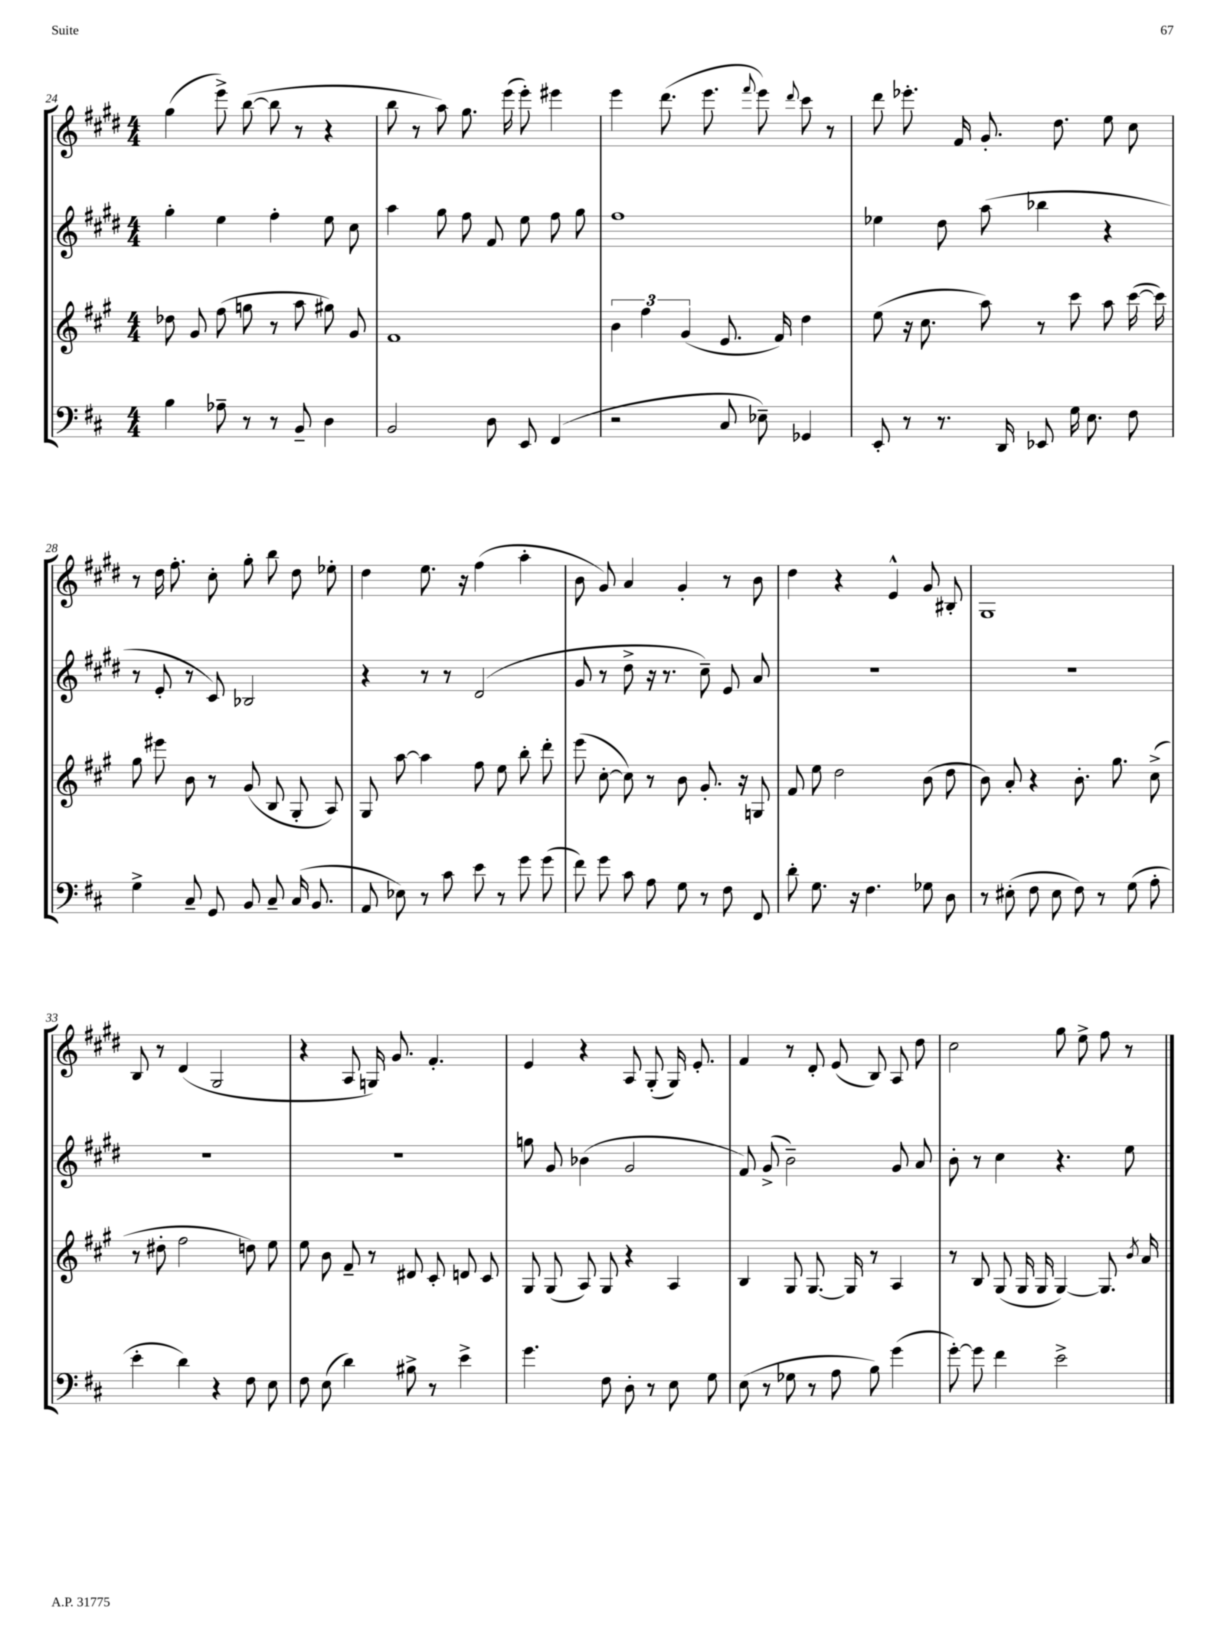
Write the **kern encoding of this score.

**kern	**kern	**kern	**kern
*part4	*part3	*part2	*part1
*staff4	*staff3	*staff2	*staff1
*clefF4	*clefG2	*clefG2	*clefG2
*k[f#c#]	*k[f#c#g#]	*k[f#c#g#d#]	*k[f#c#g#d#]
*M4/4	*M4/4	*M4/4	*M4/4
=24	=24	=24	=24
4B\	8dd-X\	4gg#'\	(4gg#\
.	8g#/	.	.
8A-X~\	(8ff#\	4ee\	8eee^\)
8r	8ggn\	.	([8bb\
8r	8r	4ff#'\	8bb\]
8BB~/	8aa\	.	8r
4D\	8gg#X\)	8ee\	4r
.	8g#/	8cc#\	.
=25	=25	=25	=25
2BB/	1f#	4aa\	8bb\
.	.	.	8r
.	.	8gg#\	8aa\)
.	.	8ff#\	8.gg#\
8D\	.	8f#/	.
.	.	.	(16eee\
8EE/	.	8ee\	8eee'\)
(4FF#/	.	8ff#\	4eee#X\
.	.	8gg#\	.
=26	=26	=26	=26
2r	6b\	1ff#	4eee\
.	6ff#\	.	.
.	.	.	(8.ddd#\
.	(6g#/	.	.
.	.	.	8.eee\
8C#/	8.e/	.	.
.	.	.	8qqfff#/
8E-X~\)	.	.	8eee\)
.	16f#/)	.	.
.	.	.	8qqddd#/
4GG-X/	4dd\	.	8ccc#\
.	.	.	8r
=27	=27	=27	=27
8EE'/	(8ee\	4ee-X\	8ddd#\
8r	16r	.	8.eee-X'\
.	8.cc#\	.	.
8.r	.	8dd#\	.
.	.	.	16f#/
.	8aa\)	(8aa\	8.g#'/
16DD/	.	.	.
8EE-X/	8r	4bb-X\	.
.	.	.	8.dd#\
16G\	8ccc#\	.	.
8.E\	.	.	.
.	8aa\	4r	8ee\
8F#\	([16ccc#\	.	8cc#\
.	16ccc#\])	.	.
!!LO:LB:g=z
=28	=28	=28	=28
4G^\	8gg#\	8r	8r
.	8eee#X\	8e'/	16dd#\
.	.	.	8.ff#'\
8C#~/	8b\	8r	.
8GG/	8r	8c#/)	8cc#'\
8BB/	(8g#/	2B-X/	8gg#'\
8C#~/	8B/	.	8bb\
(16C#/	8G#'/	.	8dd#\
8.BB/	.	.	.
.	8A/)	.	8ee-X'\
=29	=29	=29	=29
8AA/	8G#/	4r	4dd#\
8E-X\)	[8aa\	.	.
8r	4aa\]	8r	8.ee\
8c#\	.	8r	.
.	.	.	16r
8e\	8ff#\	(2d#/	(4ff#\
8r	8ee\	.	.
8g\	8bb'\	.	4aa'\
(8g\	8ddd'\	.	.
=30	=30	=30	=30
8f#\)	(8eee\	8g#/	8b\
8g\	[8cc#'\	8r	8g#/)
8c#\	8cc#\])	8dd#^\	4a/
8A\	8r	16r	.
.	.	8.r	.
8G\	8b\	.	4g#'/
8r	8.g#'/	8cc#~\)	.
8F#\	.	8e/	8r
.	16r	.	.
8FF#/	8Gn/	8a/	8b\
=31	=31	=31	=31
8d'\	8f#/	1r	4dd#\
8.G\	8ee\	.	.
.	2dd\	.	4r
16r	.	.	.
4.F#\	.	.	.
.	.	.	4e^^/
8G-X\	(8b\	.	8g#/
8D\	8dd\	.	8B#X'/
=32	=32	=32	=32
8r	8b\)	1r	1G#
(8E#X'\	8a'/	.	.
8F#\	4r	.	.
8E#\	.	.	.
8F#\)	8.b'\	.	.
8r	.	.	.
.	8.gg#\	.	.
(8G\	.	.	.
8A'\	(8cc#^\	.	.
!!LO:LB:g=z
=33	=33	=33	=33
4e'\	8r	1r	8B/
.	8dd#X'\	.	8r
4d\)	2ff#\	.	(4d#/
4r	.	.	2G#/
8F#\	8ddn\)	.	.
8E\	8ee\	.	.
=34	=34	=34	=34
8F#\	8ee\	1r	4r
(8E\	8b\	.	.
4d\)	8f#~/	.	8A/
.	8r	.	16Gn/)
.	.	.	8.g#/
8B#X^\	8d#X/	.	.
8r	8c#'/	.	4.f#'/
4e^\	8dn/	.	.
.	8c#/	.	.
=35	=35	=35	=35
4.g\	8G#/	8ggn\	4e/
.	(8G#/	8g#/	.
.	8A/)	(4b-X\	4r
8F#\	8G#/	.	.
8D'\	4r	2g#/	8A/
8r	.	.	(8G#'/
8E\	4A/	.	16G#/)
.	.	.	8.e'/
8G\	.	.	.
=36	=36	=36	=36
(8E\	4B/	8f#/)	4f#/
8r	.	(8g#^/	.
8G-X\	8G#/	2b~\)	8r
8r	[8.G#/	.	8d#'/
8A\	.	.	(8e/
.	16G#/]	.	.
8B\)	8r	.	8B/)
(4g\	4A/	8g#/	8A/
.	.	8a/	8dd#\
=37	=37	=37	=37
[8g'\)	8r	8b'\	2cc#\
8g\]	8B/	8r	.
4f#\	(8G#/	4cc#\	.
.	16G#/	.	.
.	16G#/	.	.
2e^\	[4G#/)	4.r	8gg#\
.	.	.	8ee^\
.	8.G#/]	.	8ff#\
.	.	8ee\	8r
.	8qb/	.	.
.	16a/	.	.
==	==	==	==
*-	*-	*-	*-
